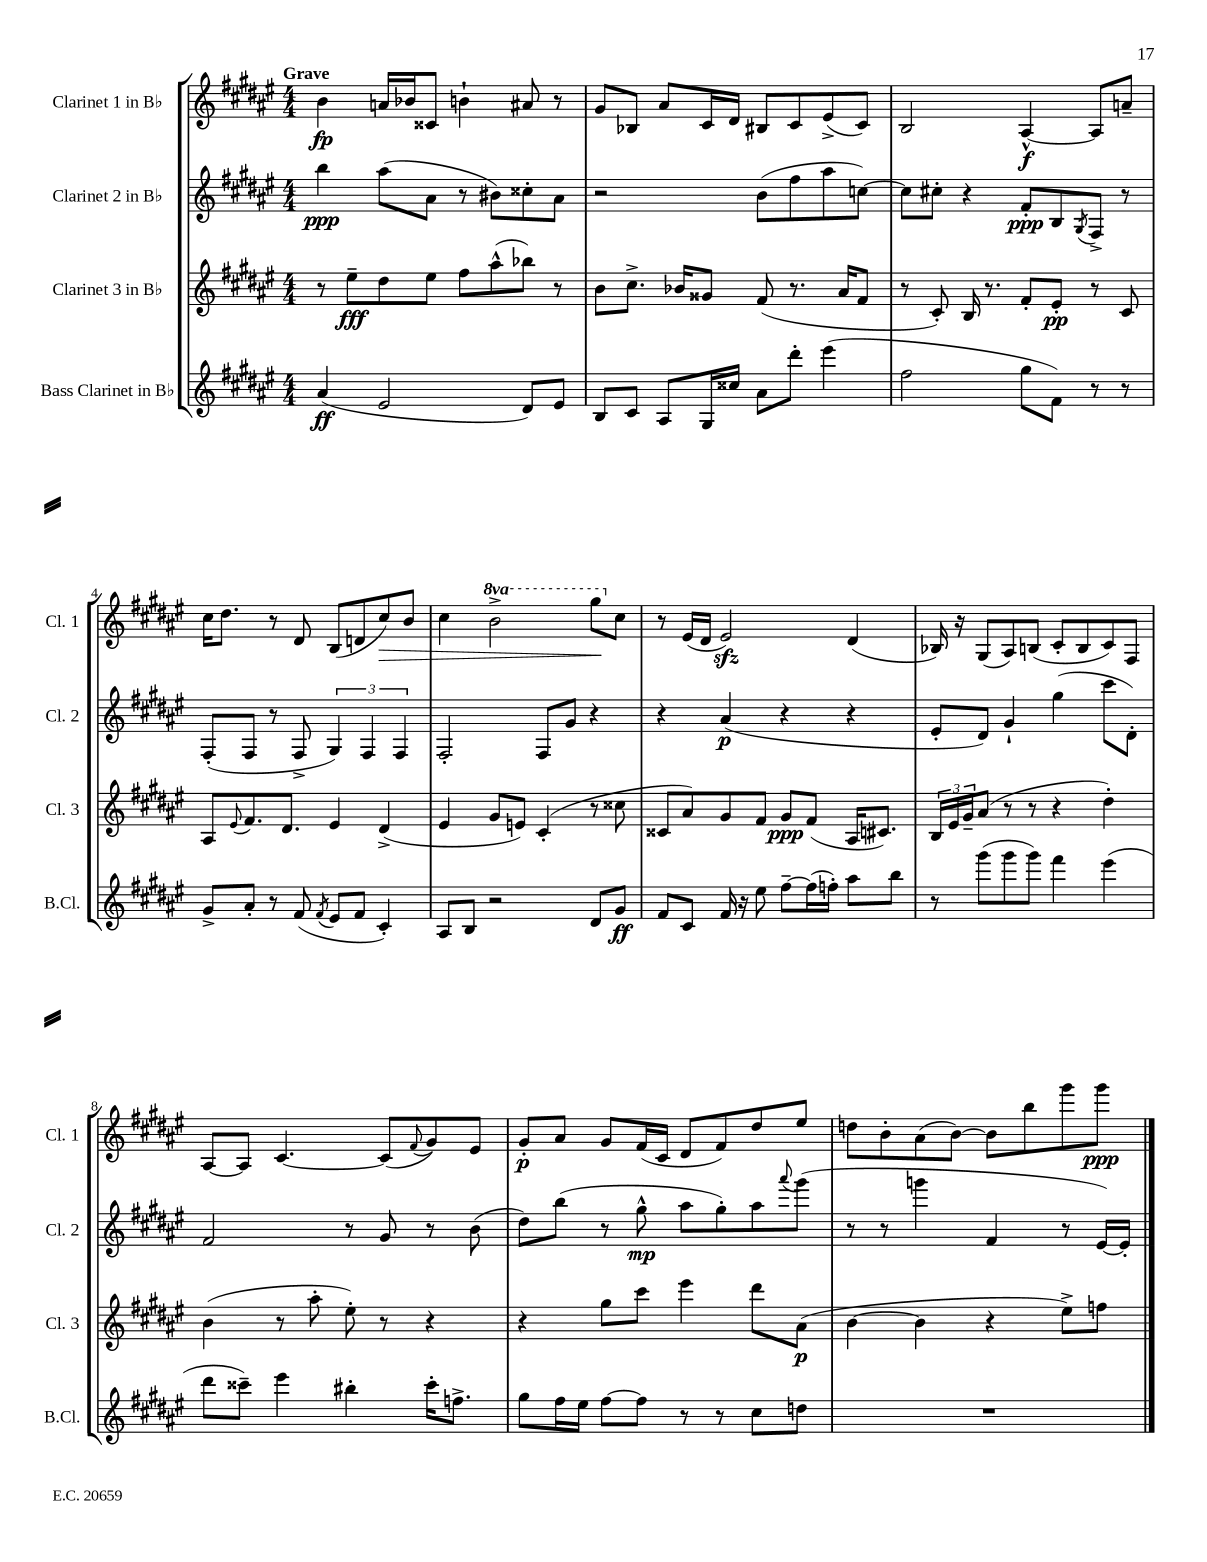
<<
\new StaffGroup <<
\new Staff = "s0" \with { instrumentName = "Clarinet 1 in Bb" shortInstrumentName = "Cl. 1" } {
    \clef treble \key fis \major \numericTimeSignature \time 4/4 \set Staff.ottavationMarkups = #ottavation-simple-ordinals \tempo "Grave"
    b'4\fp a'16 bes'16 cisis'8 b'4-! ais'8 r8 |
    gis'8 bes8 ais'8 cis'16 dis'16 bis8 cis'8 eis'8->( cis'8) |
    b2 ais4~-^\f ais8 a'8-- |
    cis''16 dis''8. r8 dis'8 b8( d'8 cis''8\>) b'8 |
    cis''4 \ottava #1 b''2-> gis'''8\! \ottava #0 cis''8 |
    r8 eis'16( dis'16 eis'2\sfz) dis'4( |
    bes16) r16 gis8( ais8) b8( cis'8-. b8 cis'8) fis8 |
    ais8~ ais8 cis'4.~ cis'8( \appoggiatura { fis'8 } gis'8) eis'8 |
    gis'8-.\p ais'8 gis'8 fis'16( cis'16 dis'8 fis'8) dis''8 eis''8 |
    d''8 b'8-. ais'8( b'8~) b'8 b''8 gis'''8 gis'''8\ppp \bar "|." |
}
\new Staff = "s1" \with { instrumentName = "Clarinet 2 in Bb" shortInstrumentName = "Cl. 2" } {
    \clef treble \key fis \major \numericTimeSignature \time 4/4
    b''4\ppp ais''8( ais'8 r8 bis'8) cisis''8-. ais'8 |
    r2 b'8( fis''8 ais''8 c''8~) |
    c''8 cis''8-. r4 fis'8-.\ppp b8 \acciaccatura { gis8 } fis8-> r8 |
    fis8-.( fis8 r8 fis8-> \tuplet 3/2 { gis4) fis4 fis4 } |
    fis2-. fis8 gis'8 r4 |
    r4 ais'4\p( r4 r4 |
    eis'8-. dis'8) gis'4-! gis''4( cis'''8 dis'8-.) |
    fis'2 r8 gis'8 r8 b'8( |
    dis''8) b''8( r8 gis''8-^\mp ais''8 gis''8-.) ais''8 \appoggiatura { ais'''8 } gis'''8( |
    r8 r8 g'''4 fis'4 r8 eis'16~) eis'16-. \bar "|." |
}
\new Staff = "s2" \with { instrumentName = "Clarinet 3 in Bb" shortInstrumentName = "Cl. 3" } {
    \clef treble \key fis \major \numericTimeSignature \time 4/4
    r8 eis''8--\fff dis''8 eis''8 fis''8 ais''8-^( bes''8) r8 |
    b'8 cis''8.-> bes'16 gisis'8 fis'8( r8. ais'16 fis'8 |
    r8 cis'8-.) b16 r8. fis'8-. eis'8-.\pp r8 cis'8 |
    ais8 \appoggiatura { eis'8 } fis'8. dis'8. eis'4 dis'4->( |
    eis'4 gis'8 e'8) cis'4-.( r8 cisis''8 |
    cisis'8 ais'8) gis'8 fis'8 gis'8\ppp fis'8( ais16 cis'8.) |
    \tuplet 3/2 { b16 eis'16 gis'16-- } ais'8( r8 r8 r4 dis''4-.) |
    b'4( r8 ais''8-. eis''8-.) r8 r4 |
    r4 gis''8 cis'''8 eis'''4 dis'''8 ais'8\p( |
    b'4~ b'4 r4 eis''8->) f''8 \bar "|." |
}
\new Staff = "s3" \with { instrumentName = "Bass Clarinet in Bb" shortInstrumentName = "B.Cl." } {
    \clef treble \key fis \major \numericTimeSignature \time 4/4
    ais'4\ff( eis'2 dis'8) eis'8 |
    b8 cis'8 ais8 gis16 cisis''16 ais'8 dis'''8-. eis'''4( |
    fis''2 gis''8 fis'8) r8 r8 |
    gis'8-> ais'8-. r8 fis'8( \acciaccatura { fis'8 } eis'8 fis'8 cis'4-.) |
    ais8 b8 r2 dis'8 gis'8\ff |
    fis'8 cis'8 fis'16 r16 eis''8 fis''8~-- fis''16( f''16-.) ais''8 b''8 |
    r8 gis'''8( gis'''8 gis'''8) fis'''4 eis'''4( |
    dis'''8 cisis'''8--) eis'''4 bis''4-. cisis'''16-. f''8.-> |
    gis''8 fis''16 eis''16 fis''8~ fis''8 r8 r8 cis''8 d''8 |
    R1 \bar "|." |
}
>>
>>
